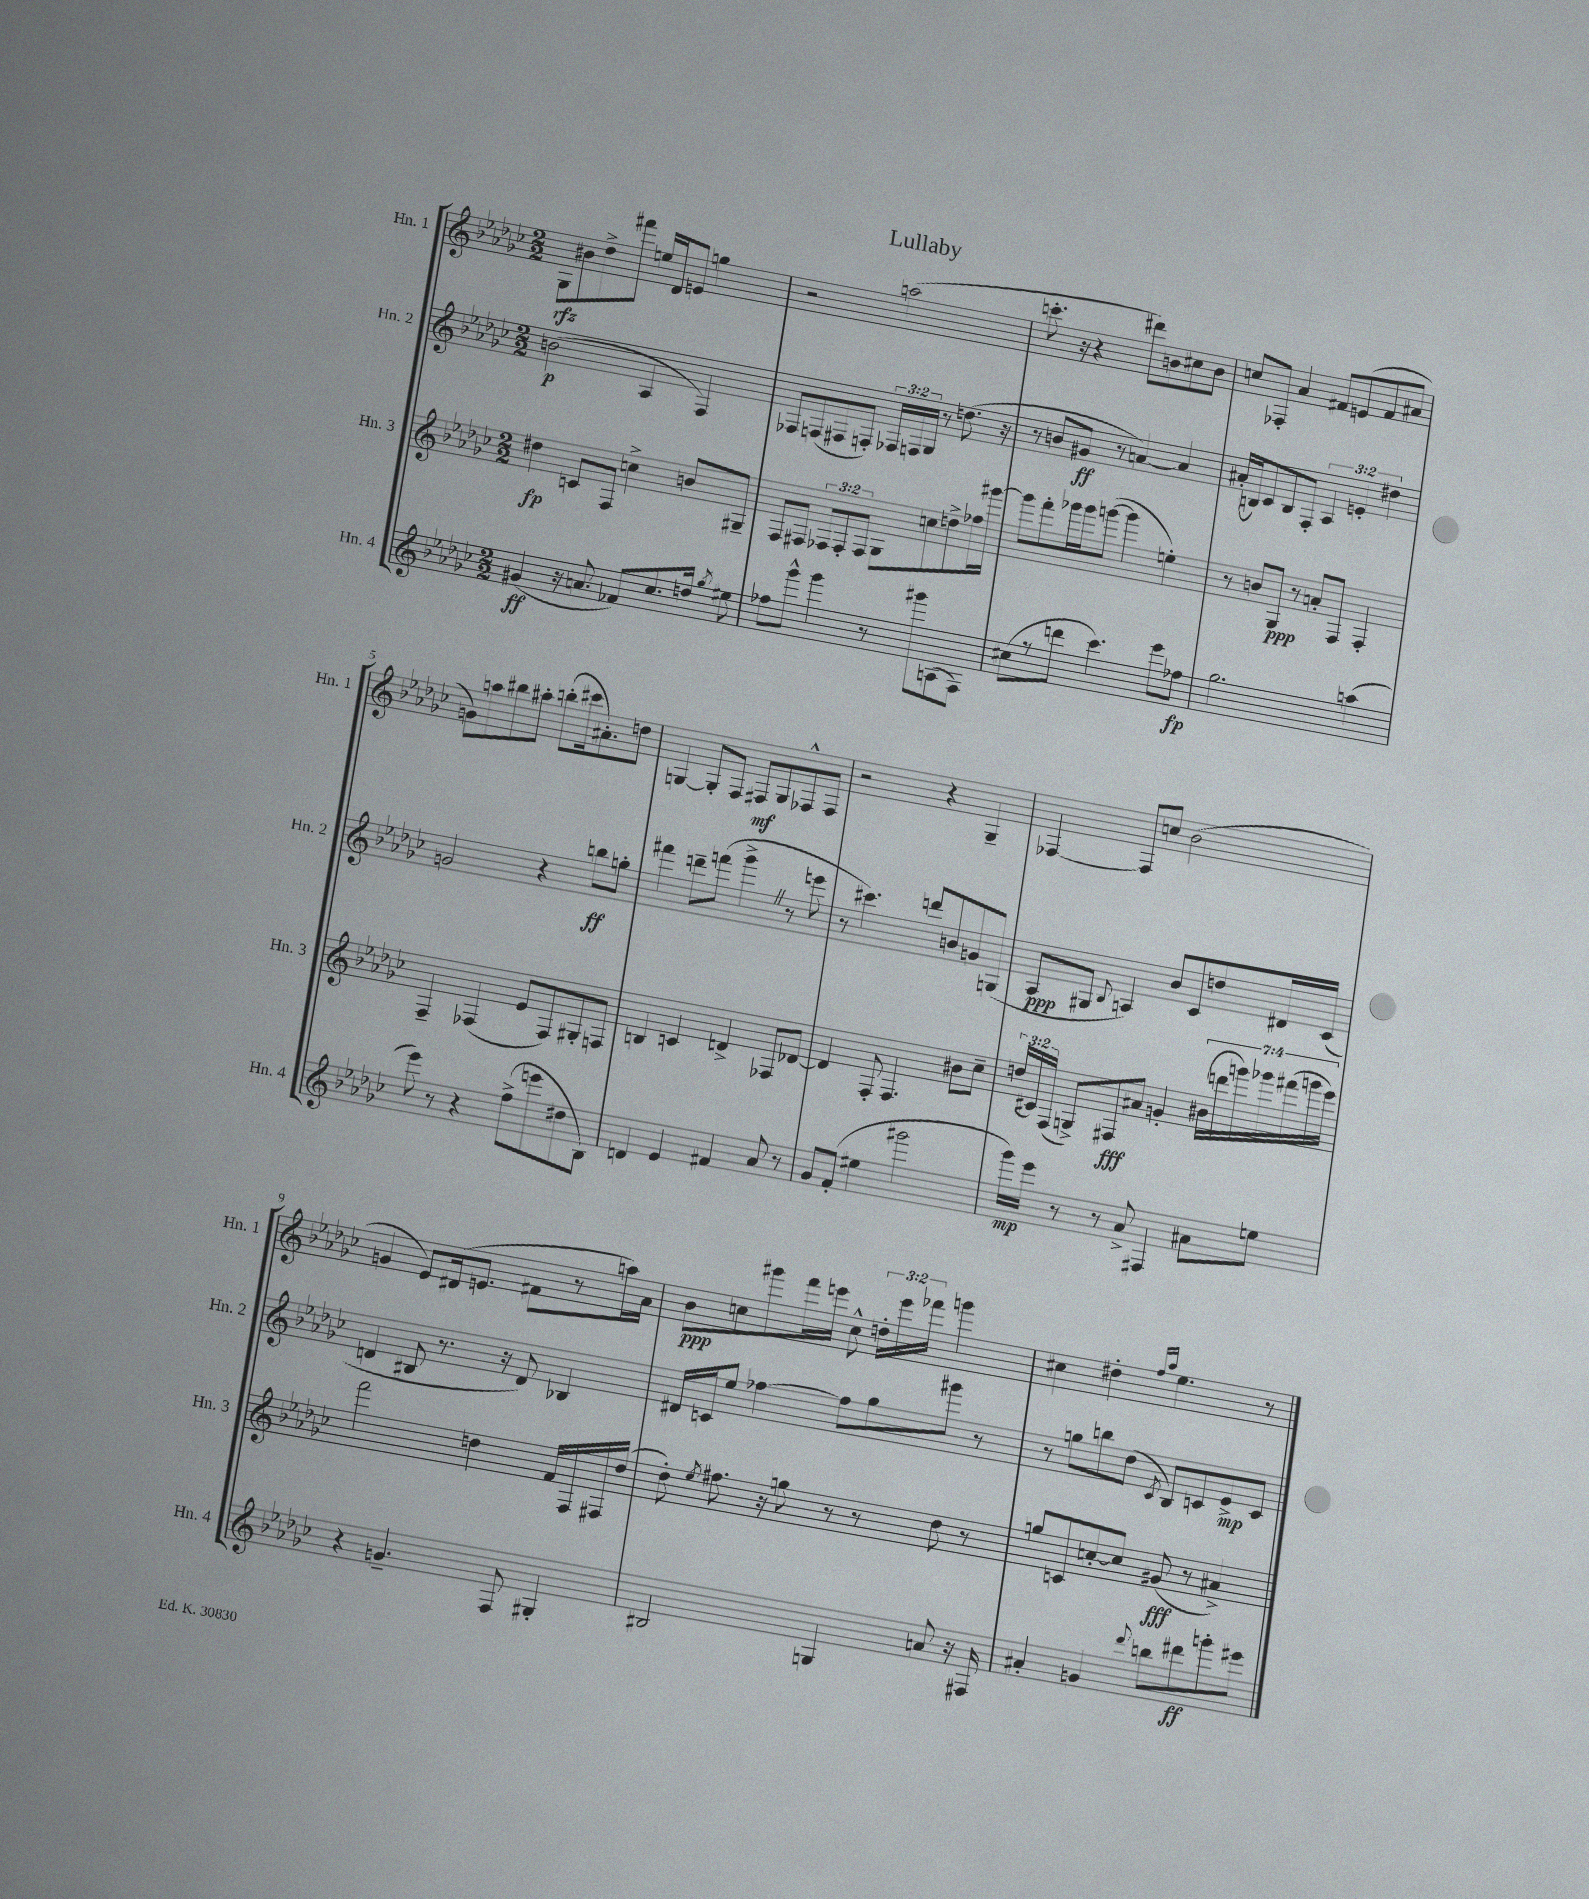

**kern	**dynam	**kern	**dynam	**kern	**dynam	**kern	**dynam
*part4	*part4	*part3	*part3	*part2	*part2	*part1	*part1
*staff4	*staff4	*staff3	*staff3	*staff2	*staff2	*staff1	*staff1
*I"Hn. 4	*	*I"Hn. 3	*	*I"Hn. 2	*	*I"Hn. 1	*
*I'Hn. 4	*	*I'Hn. 3	*	*I'Hn. 2	*	*I'Hn. 1	*
*clefG2	*	*clefG2	*	*clefG2	*	*clefG2	*
*k[b-e-a-d-g-c-]	*	*k[b-e-a-d-g-c-]	*	*k[b-e-a-d-g-c-]	*	*k[b-e-a-d-g-c-]	*
*M2/2	*	*M2/2	*	*M2/2	*	*M2/2	*
=1	=1	=1	=1	=1	=1	=1	=1
(4g#X/	ff	4dd#X\	fp	(2bn\	p	8G-\L	rfz
.	.	.	.	.	.	8b#X\	.
16r	.	8cn/L	.	.	.	8dd-^\	.
8.an/	.	.	.	.	.	.	.
.	.	8F/J	.	.	.	8fff#X\J	.
8f-X/L)	.	4ccn^\	.	4A-/	.	16een/LL	.
.	.	.	.	.	.	16d-/J	.
8.cc-/	.	.	.	.	.	8en/J	.
.	.	8bn/L	.	4F/)	.	4ggn\	.
16ddn/Jk	.	.	.	.	.	.	.
8qgg-/	.	.	.	.	.	.	.
8ee#X\	.	8G#X~/J	.	.	.	.	.
=2	=2	=2	=2	=2	=2	=2	=2
8ff-X\L	.	8F/L	.	8F-X/L	.	2r	.
8ggg-^^\J	.	8F#X/J	.	(8Fn/	.	.	.
4ggg-\	.	12F-X/L	.	8F#X/	.	.	.
.	.	12F-'/	.	.	.	.	.
.	.	.	.	8Fn'/J)	.	.	.
.	.	12F-/J	.	.	.	.	.
8r	.	8G-\L	.	24F-X/LL	.	(2aan\	.
.	.	.	.	24Fn/	.	.	.
.	.	.	.	24G-/JJ	.	.	.
8ggg#X\L	.	8ccn\	.	8r	.	.	.
(8An\	.	8ddn^\	.	(8.ddn\	.	.	.
8F\J)	.	16ff-X\L	.	.	.	.	.
.	.	[16ggg#X\JJ	.	16r	.	.	.
=3	=3	=3	=3	=3	=3	=3	=3
(8cc#X\L	.	8ggg#\L]	.	8r	.	8.cccn'\	.
8r	.	8fff'\	.	8bn/L	.	.	.
.	.	.	.	.	.	16r	.
8dddn\J	.	16ggg-X\L	.	8g#X/J	ff	4r	.
.	.	16ggg-\J	.	.	.	.	.
4.ccc-\)	.	([8gggn\J	.	8r	.	.	.
.	.	4ggg\]	.	[4an/)	.	8ddd#X\L)	.
.	.	.	.	.	.	8bn\	.
8eee-\L	.	4een'\)	.	4a/]	.	8cc#X\	.
8ff-X\J	fp	.	.	.	.	8b\J	.
=4	=4	=4	=4	=4	=4	=4	=4
2.gg-\	.	8r	.	(16a#X'/LL	.	8ccn/L	.
.	.	.	.	16Bn/J)	.	.	.
.	.	8bn/L	.	8c-/	.	8F-X'/J	.
.	.	8G-/J	ppp	8B/	.	4a-/	.
.	.	8r	.	8F'/J	.	.	.
.	.	8an'/L	.	6A-/	.	8f#X/L	.
.	.	8F/J	.	.	.	(8en/	.
.	.	.	.	6en'/	.	.	.
(4aan\	.	4F'/	.	.	.	8f#/	.
.	.	.	.	6dd#X\	.	.	.
.	.	.	.	.	.	8a#X/J	.
!!LO:LB:g=z
=5	=5	=5	=5	=5	=5	=5	=5
8eee-\)	.	4F~/	.	2gn/	.	8gn\L)	.
8r	.	.	.	.	.	8aan\	.
4r	.	(4F-X/	.	.	.	8bb#X\	.
.	.	.	.	.	.	8aa#X'\J	.
(8ff^\L	.	8e-/L	.	4r	.	(8bbn'\L	.
8eeen\	.	8F-/)	.	.	.	16ccc#X\k	.
.	.	.	.	.	.	8.a#X'\)	.
8dd#X\	.	8G#X'/	.	8bbn\L	ff	.	.
8B-\J)	.	8Fn/J	.	8ggn'\J	.	8ddn\J	.
=6	=6	=6	=6	=6	=6	=6	=6
4dn/	.	4Bn/	.	4fff#X\	.	[4Gn/	.
4e-/	.	4cn/	.	8dddn~\L	.	8G'/L]	.
.	.	.	.	(8fffn\J	.	8F/J	.
4f#X/	.	4dn^/	.	4ggg-^Z\	.	8F#X/L	mf
.	.	.	.	.	.	8G/	.
8a-/	.	8F-X/L	.	8r	.	8F-X^^/	.
8r	.	[8d-X/J	.	8eeen\	.	8F-/J	.
=7	=7	=7	=7	=7	=7	=7	=7
8g-/L	.	4d-/]	.	8r	.	2r	.
(8f'/J	.	.	.	4.ccc#X\)	.	.	.
4ee#X\	.	8F'/	.	.	.	.	.
.	.	4.F/	.	.	.	.	.
2ggg#X\	.	.	.	8dddn/L	.	4r	.
.	.	.	.	8bn/	.	.	.
.	.	8b#X\L	.	8gn/	.	4G-~/	.
.	.	8cc-~\J	.	(8Gn/J	.	.	.
=8	=8	=8	=8	=8	=8	=8	=8
16ggg-\LL)	mp	(24ddn/LL	.	8A-/L	ppp	[4F-X/	.
.	.	24c#X/)	.	.	.	.	.
16eee-\JJ	.	.	.	.	.	.	.
.	.	(24F/JJ	.	.	.	.	.
8r	.	8Gn^/L)	.	8G#X/J	.	.	.
.	.	.	.	8qqB-/	.	.	.
8r	.	8F#X/	fff	4An/)	.	8F-/L]	.
8a-^/	.	8a#X/J	.	.	.	8ccn/J	.
4F#X/	.	4gn'/	.	8b-/L	.	(2b-\	.
.	.	.	.	8c-/	.	.	.
8a#X\L	.	(28b#X\LL	.	8ddn/	.	.	.
.	.	28dddn\	.	.	.	.	.
.	.	28gggn\)	.	.	.	.	.
.	.	28ggg-X\	.	.	.	.	.
8een\J	.	.	.	16d#X/L	.	.	.
.	.	(28fff#X\	.	.	.	.	.
.	.	28gggn\	.	.	.	.	.
.	.	.	.	(16c-/JJ	.	.	.
.	.	28eee-\JJ)	.	.	.	.	.
!!LO:LB:g=z
=9	=9	=9	=9	=9	=9	=9	=9
4r	.	2fff\	.	4dn/	.	4gn/	.
4.gn~/	.	.	.	8B#X/	.	8e-/L)	.
.	.	.	.	8.r	.	(16d#X/k	.
.	.	.	.	.	.	8.en/J	.
.	.	4ddn\	.	.	.	.	.
.	.	.	.	16r	.	.	.
8F/	.	.	.	8d/)	.	8f#X\L	.
4G#X'/	.	16f/LL	.	4B-X/	.	8r	.
.	.	16F/	.	.	.	.	.
.	.	16F#X/	.	.	.	16aan\L)	.
.	.	(16dd/JJ	.	.	.	16a-\JJ	.
=10	=10	=10	=10	=10	=10	=10	=10
2B#X/	.	8dd-'\)	.	16d#X/LL	.	8b-\L	ppp
.	.	.	.	16cn/J	.	.	.
.	.	8qee-/	.	.	.	.	.
.	.	8.ff#X\	.	8ee-/J	.	8ccn\	.
.	.	.	.	[4ff-X\	.	8ggg#X\	.
.	.	16r	.	.	.	.	.
.	.	8ggn\	.	.	.	16fff\L	.
.	.	.	.	.	.	16eeen\JJ	.
4Gn/	.	8r	.	8ff-\L]	.	8cc^^\	.
.	.	8r	.	8gg-\	.	24ddn'\LL	.
.	.	.	.	.	.	24eee\	.
.	.	.	.	.	.	24fff-X\JJ	.
8an/	.	8dd-\	.	8ggg#X\J	.	4gggn\	.
16r	.	8r	.	8r	.	.	.
16F#X/	.	.	.	.	.	.	.
=11	=11	=11	=11	=11	=11	=11	=11
4a#X'/	.	8ggn/L	.	8r	.	4cc#X\	.
.	.	8cn/	.	8ggn\L	.	.	.
4gn/	.	[8ccn'/	.	8bbn\	.	4dd#X'\	.
.	.	8cc/J]	.	(8dd-\J	.	.	.
.	.	.	.	.	.	16qqff/LL	.
8qqddd-/	.	.	.	8qc-/	.	16qqaa-/JJ	.
8bbn\L	.	(8g#X/	fff	8B-/L)	.	4.ee-\	.
8ddd#X\	ff	8r	.	8cn/	.	.	.
8gggn'\	.	4a#X^/)	.	8e-^/	mp	.	.
8eee#X\J	.	.	.	8c/J	.	8r	.
==	==	==	==	==	==	==	==
*-	*-	*-	*-	*-	*-	*-	*-
